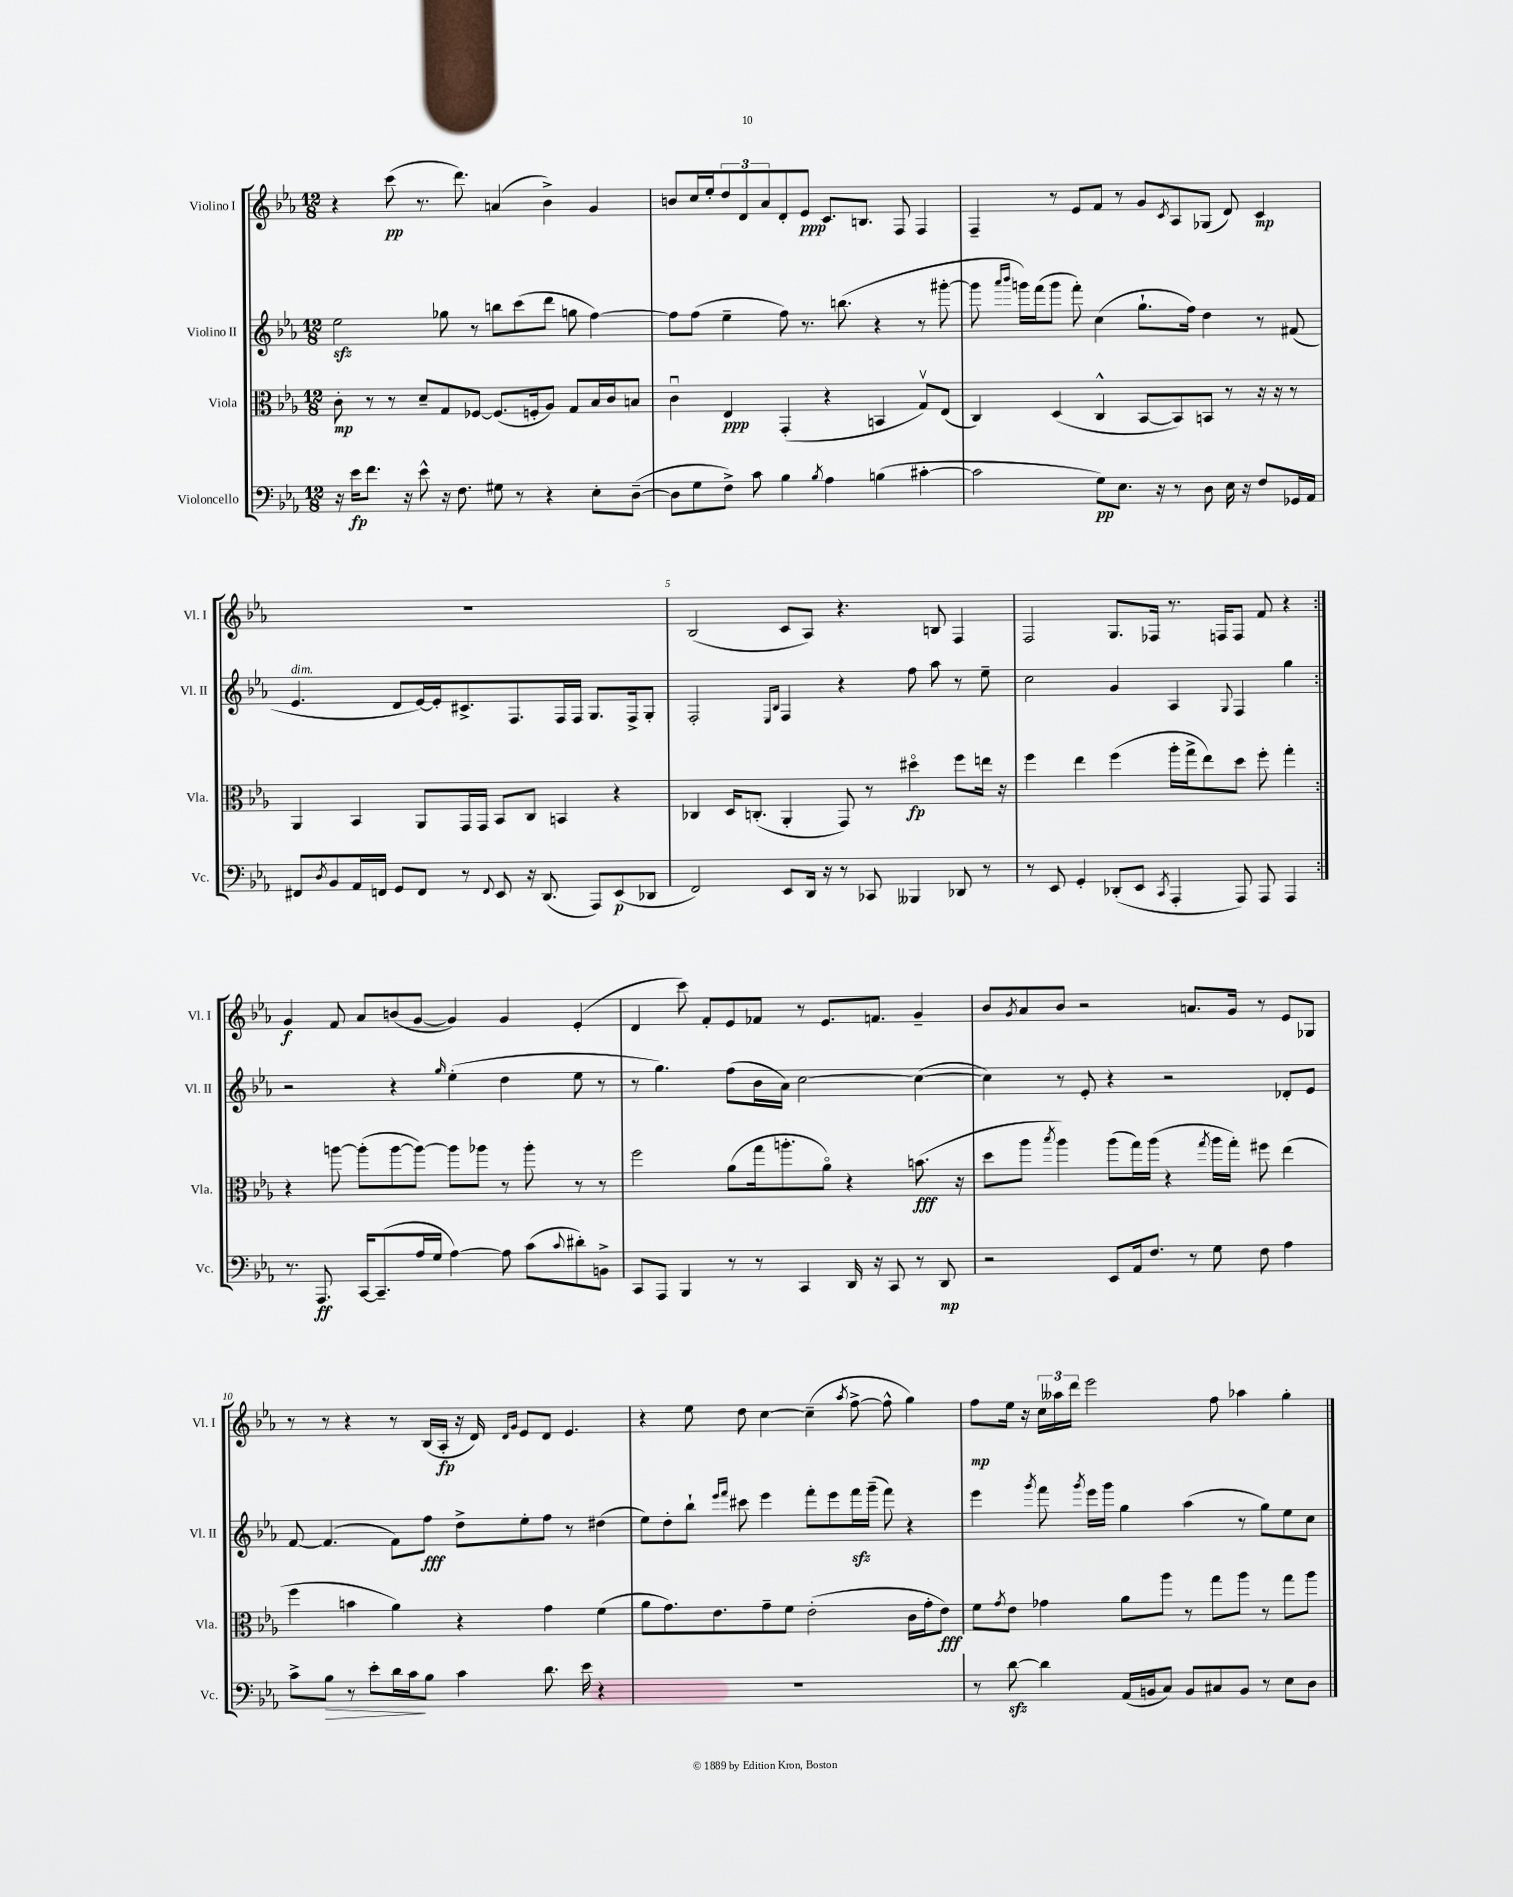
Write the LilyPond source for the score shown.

<<
\new StaffGroup <<
\new Staff = "s0" \with { instrumentName = "Violino I" shortInstrumentName = "Vl. I" } {
    \clef treble \key ees \major \numericTimeSignature \time 12/8
    \repeat volta 2 { r4 c'''8\pp( r8. d'''8.) a'4( bes'4->) g'4 |
    b'8 c''16 ees''16-. \tuplet 3/2 { d''8 d'8 aes'8 } d'8-. ees'8\ppp c'8. b8. f8 f4 |
    f4-- r8 ees'8 f'8 r8 g'8 \acciaccatura { c'8 } aes8 ges8( d'8) c'4\mp |
    R1. |
    bes2( c'8 aes8) r4. b8 f4 |
    f2 g8. fes16 r8. f16 f8 f'8 r4 | }
    g'4\f f'8 aes'8 b'8( g'8~ g'4) g'4 ees'4-.( |
    d'4 c'''8) f'8-. ees'8 fes'8 r8 ees'8. f'8. g'4-- |
    bes'8 \acciaccatura { g'8 } aes'8 bes'8 r2 a'8. g'16 r8 ees'8 ges8 |
    r8 r8 r4 r8 bes16( aes16-.\fp r16 d'16) \grace { d'16 g'16 } ees'8 d'8 ees'4. |
    r4 ees''8 d''8 c''4~ c''4--( \acciaccatura { aes''8 } f''8~-> f''8-^ g''4) |
    f''8\mp ees''16 r16 \tuplet 3/2 { c''16 aeses''16 d'''16 } ees'''2 f''8 aes''4 g''4-. \bar "|." |
}
\new Staff = "s1" \with { instrumentName = "Violino II" shortInstrumentName = "Vl. II" } {
    \clef treble \key ees \major \numericTimeSignature \time 12/8
    \repeat volta 2 { ees''2\sfz ges''8 r8 b''8 c'''8( d'''8 g''8 f''4~) |
    f''8 f''8( ees''4-- f''8) r8. b''8.( r4 r8 gis'''8~-. |
    gis'''8 \grace { aes'''16 bes'''16 } g'''16) f'''16( g'''8 f'''8-.) c''4( g''8.-! f''16) d''4 r8 fis'8( |
    ees'4.^\markup { \italic "dim." } d'8 ees'16~) ees'16-. cis'8.-> f8. f16 f16 g8. f16-> g8-. |
    f2-. \grace { ees16 bes16 } f4 r4 f''8 aes''8 r8 ees''8-- |
    c''2 g'4 aes4 \appoggiatura { g8 } f4 g''4 | }
    r2 r4 \grace { g''16 } ees''4-.( d''4 ees''8 r8 |
    r8 g''4.) f''8( bes'16 aes'16) c''2~ c''4~( |
    c''4) r8 ees'8-. r4 r2 des'8-. ees'8 |
    f'8~ f'4.( f'8) f''8\fff d''8-> ees''8-. f''8 r8 dis''4( |
    ees''8) d''8-. bes''8-! \grace { ees'''16 f'''16 } cis'''8 ees'''4 f'''8-. ees'''8 f'''16\sfz g'''16--( f'''8) r4 |
    ees'''4 \acciaccatura { g'''8 } f'''8 \acciaccatura { g'''8 } ees'''16 g'''16 g''4 aes''4( r8 g''8) ees''8 c''8 \bar "|." |
}
\new Staff = "s2" \with { instrumentName = "Viola" shortInstrumentName = "Vla." } {
    \clef alto \key ees \major \numericTimeSignature \time 12/8
    \repeat volta 2 { c'8-.\mp r8 r8 d'8-- g8 fes8~ fes8.( f16-. aes8) g8 bes16 c'16 b8 |
    c'4\downbow ees4\ppp g,4-.( r4 b,4 g8\upbow) ees8( |
    c4) d4( c4-^ bes,8~ bes,8) b,8 r8 r16 r16 r8 |
    aes,4 bes,4 aes,8 g,16 g,16 bes,8 c8 b,4 r4 |
    ces4 d16 c8.-.( aes,4-. g,8) r8 dis''4\flageolet\fp f''8 e''16 r16 |
    f''4 ees''4 f''4( aes''16-. g''16-> ees''8) d''8 f''8-. g''4-. | }
    r4 a''8~ a''8-.( a''8~ a''8~) a''8 aes''8 r8 aes''8-. r8 r8 |
    f''2 aes'8( g''16 a''8.-. aes'8\flageolet) r4 b'8.\fff( r16 |
    d''8 aes''8 \acciaccatura { bes''8 } aes''4) aes''8( g''16) aes''16( r4 \acciaccatura { g''8 } aes''16 g''16-.) fis''8 ees''4( |
    f''4 b'4 aes'4) r4 g'4 f'4( |
    aes'8 g'8.) ees'8. g'8-- f'8 ees'2-.( c'16 g'16-. ees'8\fff) |
    f'8 \acciaccatura { g'8 } ees'8 ges'4 aes'8 aes''8 r8 g''8 aes''8 r8 g''8 aes''8 \bar "|." |
}
\new Staff = "s3" \with { instrumentName = "Violoncello" shortInstrumentName = "Vc." } {
    \clef bass \key ees \major \numericTimeSignature \time 12/8
    \repeat volta 2 { r16 ees'16\fp f'8. r16 ees'8-^ r16 f8. gis8 r8 r4 ees8-. d8~--( |
    d8 g8 f8->) c'8 bes4 \acciaccatura { bes8 } aes4 b4( cis'4~-. |
    cis'2 g8\pp) ees8. r16 r8 d8 ees16 r16 f8 ges,16 aes,16 |
    fis,8 \acciaccatura { d8 } bes,8 aes,16 f,16 g,8 f,8 r8 \appoggiatura { f,8 } ees,8 r16 d,8.( aes,,8) ees,8\p( des,8 |
    f,2) ees,8 d,16 r16 r8 ces,8 beses,,4 des,8 r8 |
    r8 ees,8 g,4-. des,8-.( ees,8 \acciaccatura { c,8 } aes,,4-. aes,,8) aes,,8 aes,,4 | }
    r8. aes,,8.\ff c,16~ c,8.--( aes16 g16 aes4~) aes8 c'8( \appoggiatura { c'8 } dis'8-.) b,8-> |
    c,8 aes,,8 bes,,4 r8 r8 c,4 d,16 r16 c,8 r8 d,8\mp |
    r2 ees,8 aes,16 f8. r8 g8 f8 aes4 |
    c'8-> bes8\> r8 ees'8-. d'16 c'16\! bes8 c'4 d'8. ees'16 r4 |
    R1. |
    r8 d'8~\sfz d'4 aes,16( b,16 c8) b,8 cis8 b,8 r8 ees8 d8 \bar "|." |
}
>>
>>
\layout { \context { \Score \override BarNumber.break-visibility = ##(#f #t #t) barNumberVisibility = #(every-nth-bar-number-visible 5) } }
